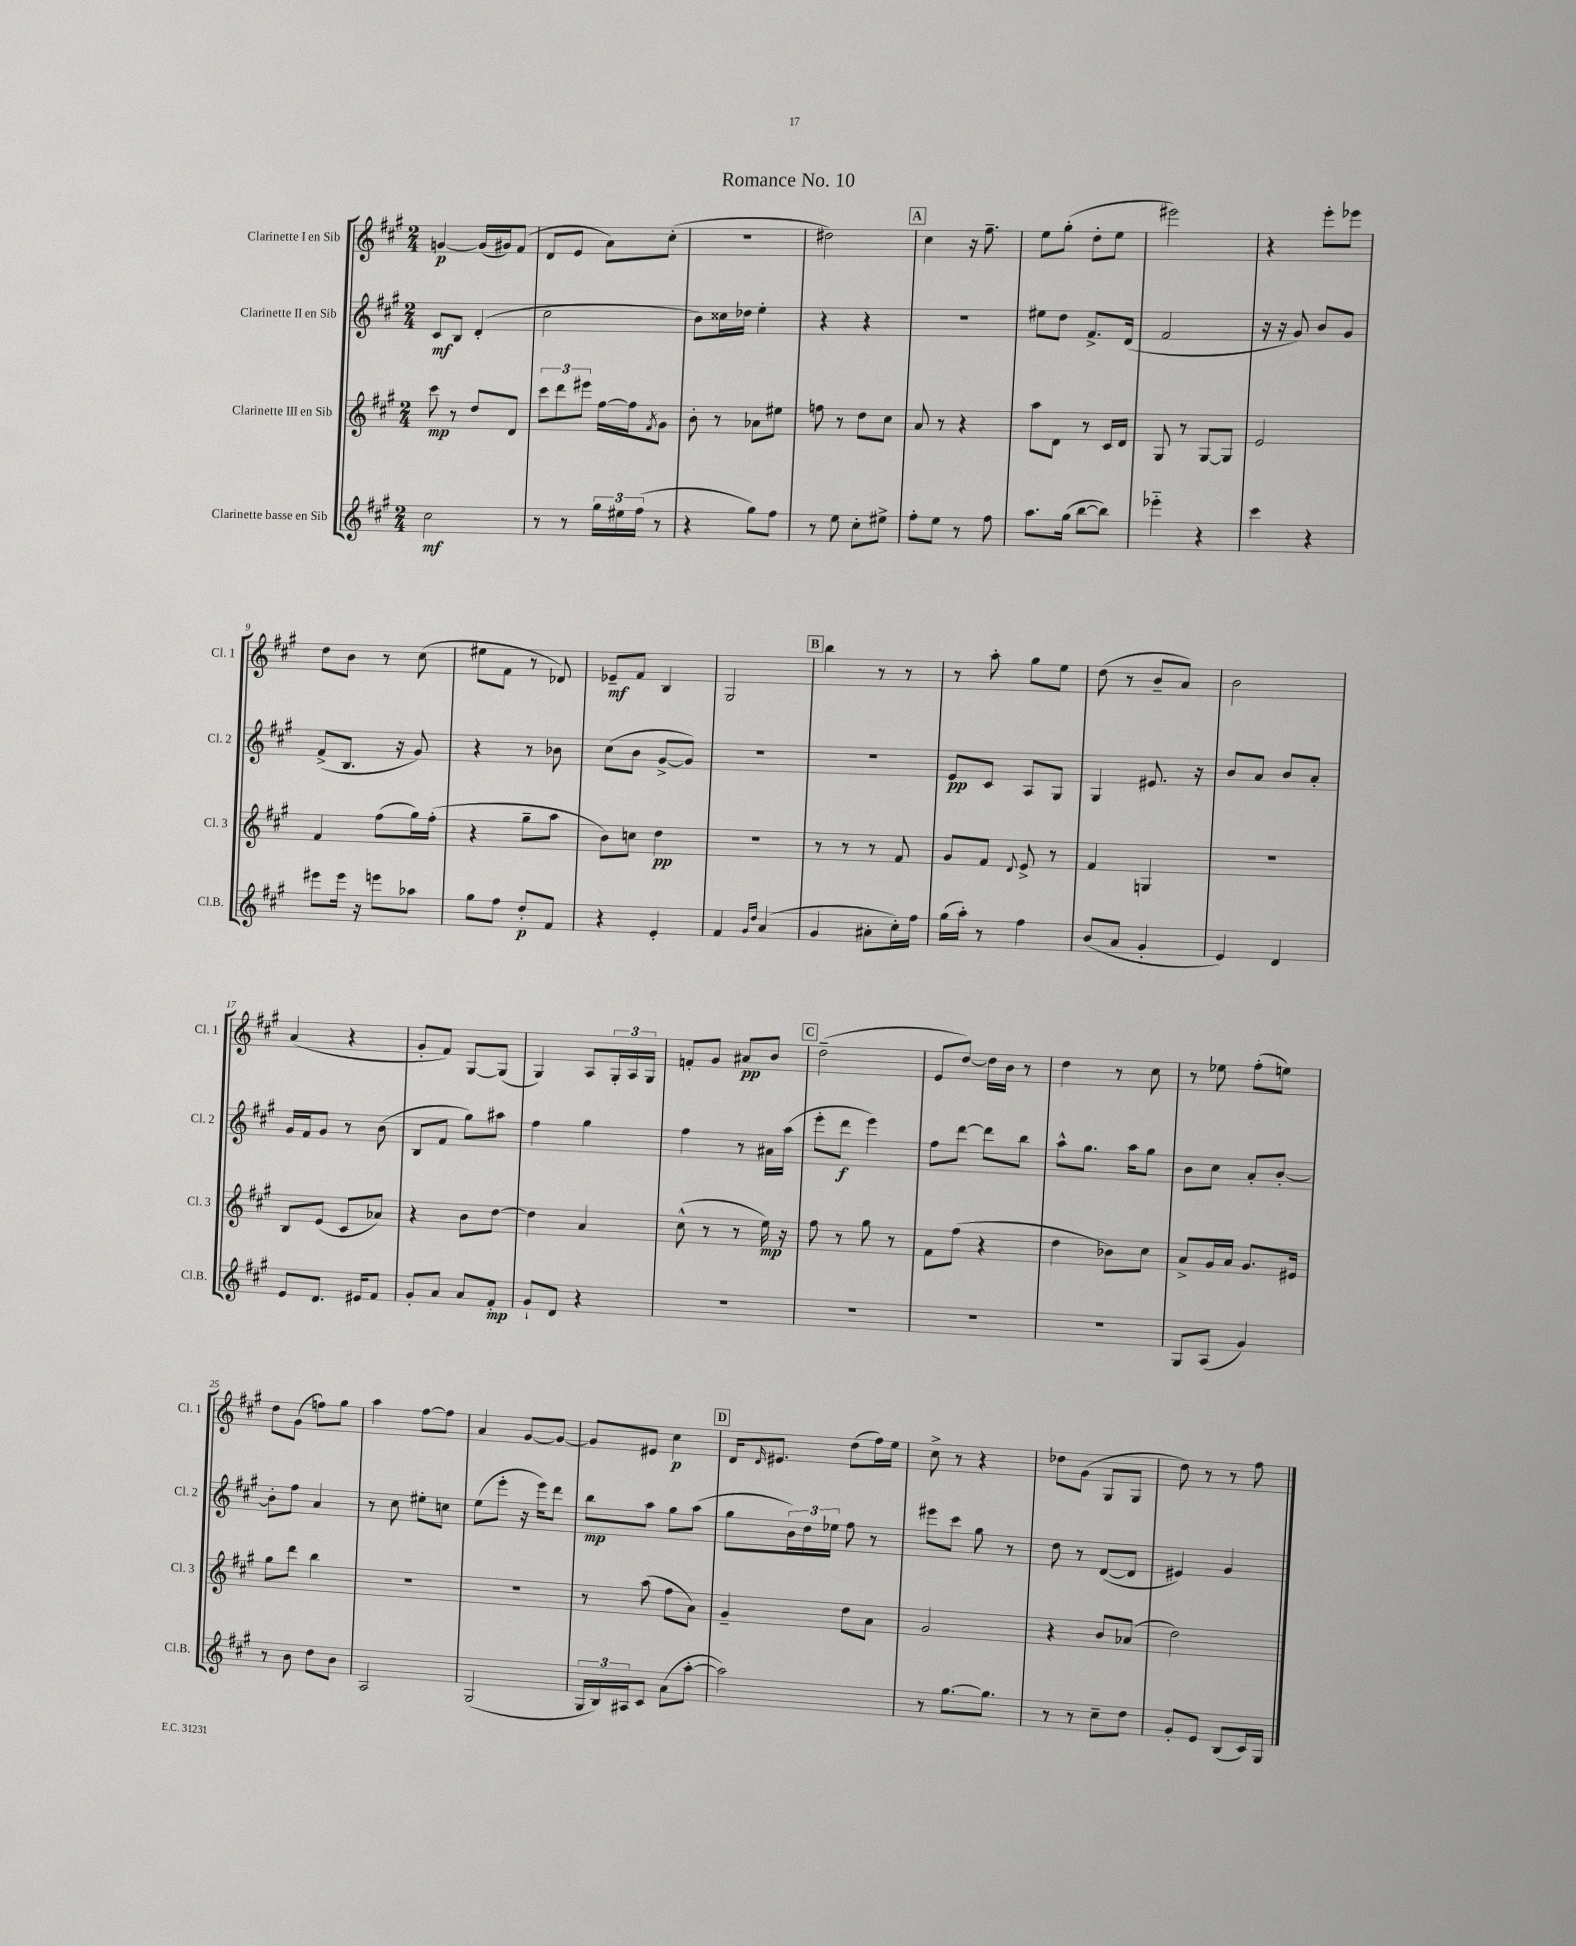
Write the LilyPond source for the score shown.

\header { title = "Romance No. 10" }
<<
\new StaffGroup <<
\new Staff = "s0" \with { instrumentName = "Clarinette I en Sib" shortInstrumentName = "Cl. 1" } {
    \clef treble \key a \major \numericTimeSignature \time 2/4
    g'4~\p g'16( gis'16) fis'8( |
    d'8 e'8 a'8) cis''8-.( |
    r2 |
    dis''2) |
    \mark \markup { \box "A" } cis''4 r16 fis''8.-- |
    e''8 gis''8-.( d''8-. e''8 |
    eis'''2) |
    r4 e'''8-. ees'''8 |
    d''8 b'8 r8 cis''8( |
    eis''8 fis'8 r8 des'8) |
    ees'8--\mf fis'8 b4 |
    gis2 |
    \mark \markup { \box "B" } b''4 r8 r8 |
    r8 a''8-. gis''8 e''8 |
    d''8( r8 b'8-- a'8) |
    b'2 |
    a'4( r4 |
    gis'8-. fis'8) gis8~ gis8( |
    gis4) a8 \tuplet 3/2 { gis16-. a16 gis16 } |
    f'8-. gis'8 ais'8\pp b'8 |
    \mark \markup { \box "C" } d''2--( |
    e'8 d''8~) d''16 b'16 r8 |
    d''4 r8 cis''8 |
    r8 ees''8 fis''8-.( e''8) |
    d''8 gis'8( f''8) gis''8 |
    a''4 fis''8~ fis''8 |
    a'4 gis'8~ gis'8~ |
    gis'8 eis'8 cis''4\p |
    \mark \markup { \box "D" } d'16 \grace { d'16 } eis'8. d''8( fis''16) e''16 |
    cis''8-> r8 r4 |
    des''8 gis'8( gis8 gis8 |
    d''8) r8 r8 fis''8 \bar "|." |
}
\new Staff = "s1" \with { instrumentName = "Clarinette II en Sib" shortInstrumentName = "Cl. 2" } {
    \clef treble \key a \major \numericTimeSignature \time 2/4
    cis'8\mf b8 d'4-.( |
    cis''2 |
    b'8) cisis''16 des''16 e''4-. |
    r4 r4 |
    \mark \markup { \box "A" } R2 |
    eis''8 d''8 fis'8.-> d'16( |
    fis'2 |
    r16 r16 gis'8) b'8 gis'8 |
    fis'8->( b8. r16 gis'8) |
    r4 r8 bes'8 |
    cis''8( b'8 gis'8~-> gis'8) |
    R2 |
    \mark \markup { \box "B" } R2 |
    e'8\pp cis'8 a8 gis8 |
    gis4 eis'8. r16 |
    b'8 a'8 b'8 a'8-. |
    gis'16 fis'16 gis'8 r8 b'8( |
    b8 fis'8 gis''8) ais''8 |
    fis''4 gis''4 |
    fis''4 r8 ais'16 a''16( |
    \mark \markup { \box "C" } e'''8-. d'''8\f e'''4) |
    fis''8 d'''8~ d'''8 b''8 |
    a''8-^ gis''8. a''16 gis''8 |
    b'8 cis''8 a'8-. b'8~-. |
    b'8-. fis''8 a'4 |
    r8 cis''8 eis''8-. c''8 |
    e''8( e'''8-. r16 e'''16) d'''8 |
    b''8\mp a''8 gis''8 a''8( |
    \mark \markup { \box "D" } gis''8 \tuplet 3/2 { b'16) d''16 ees''16 } fis''8 r8 |
    eis'''8 cis'''8 gis''8 r8 |
    d''8 r8 d'8~( d'8 |
    eis'4) gis'4 \bar "|." |
}
\new Staff = "s2" \with { instrumentName = "Clarinette III en Sib" shortInstrumentName = "Cl. 3" } {
    \clef treble \key a \major \numericTimeSignature \time 2/4
    cis'''8\mp r8 d''8 d'8 |
    \tuplet 3/2 { cis'''8 d'''8 eis'''8 } fis''16~ fis''16 \acciaccatura { fis'8 } gis'8 |
    b'8-. r8 aes'8 eis''8 |
    f''8 r8 d''8 cis''8 |
    \mark \markup { \box "A" } a'8 r8 r4 |
    a''8 d'8 r8 cis'16 d'16 |
    gis8 r8 gis8~ gis8 |
    e'2 |
    fis'4 fis''8( gis''16) fis''16-.( |
    r4 gis''8-- a''8 |
    b'8) c''8 d''4\pp |
    R2 |
    \mark \markup { \box "B" } r8 r8 r8 fis'8 |
    gis'8 fis'8 \appoggiatura { d'8 } e'8-> r8 |
    fis'4 g4 |
    r2 |
    b8 e'8( cis'8 aes'8) |
    r4 b'8 d''8~ |
    d''4 a'4 |
    cis''8-^( r8 r8 e''16\mp) r16 |
    \mark \markup { \box "C" } fis''8 r8 gis''8 r8 |
    fis'8 fis''8( r4 |
    d''4 bes'8) cis''8 |
    a'8-> gis'16 a'16 gis'8. eis'16 |
    gis''8 d'''8 b''4 |
    R2 |
    R2 |
    r8 a''8( fis''8 a'8) |
    \mark \markup { \box "D" } gis'4-- d''8 a'8 |
    gis'2 |
    r4 b'8 aes'8( |
    d''2) \bar "|." |
}
\new Staff = "s3" \with { instrumentName = "Clarinette basse en Sib" shortInstrumentName = "Cl.B." } {
    \clef treble \key a \major \numericTimeSignature \time 2/4
    cis''2\mf |
    r8 r8 \tuplet 3/2 { gis''16 eis''16 fis''16( } r8 |
    r4 gis''8) fis''8 |
    r8 e''8 cis''8-. eis''8-> |
    \mark \markup { \box "A" } fis''8-. e''8 r8 fis''8 |
    a''8. gis''16( b''8~ b''8) |
    ees'''4-_ r4 |
    cis'''4 r4 |
    eis'''8 eis'''16 r16 e'''8 aes''8 |
    gis''8 fis''8 d''8-.\p fis'8 |
    r4 e'4-. |
    fis'4 \grace { gis'16 d''16 } a'4( |
    \mark \markup { \box "B" } gis'4 ais'8-. cis''16-.) fis''16 |
    gis''16( a''16-.) r8 fis''4 |
    b'8( a'8 gis'4-. |
    e'4) d'4 |
    e'8 d'8. eis'16 fis'8 |
    gis'8-. a'8 a'8 fis'8-.\mp |
    gis'8-! d'8 r4 |
    R2 |
    \mark \markup { \box "C" } R2 |
    R2 |
    R2 |
    gis8 a8( gis'4) |
    r8 b'8 d''8 b'8 |
    a2 |
    gis2( |
    \tuplet 3/2 { gis16 b16) ais16 } cis'8 a'8( a''8~-. |
    \mark \markup { \box "D" } a''2) |
    r8 gis''8.~ gis''8. |
    r8 r8 cis''8-- d''8 |
    gis'8-. e'8 b8( cis'16) gis16 \bar "|." |
}
>>
>>
